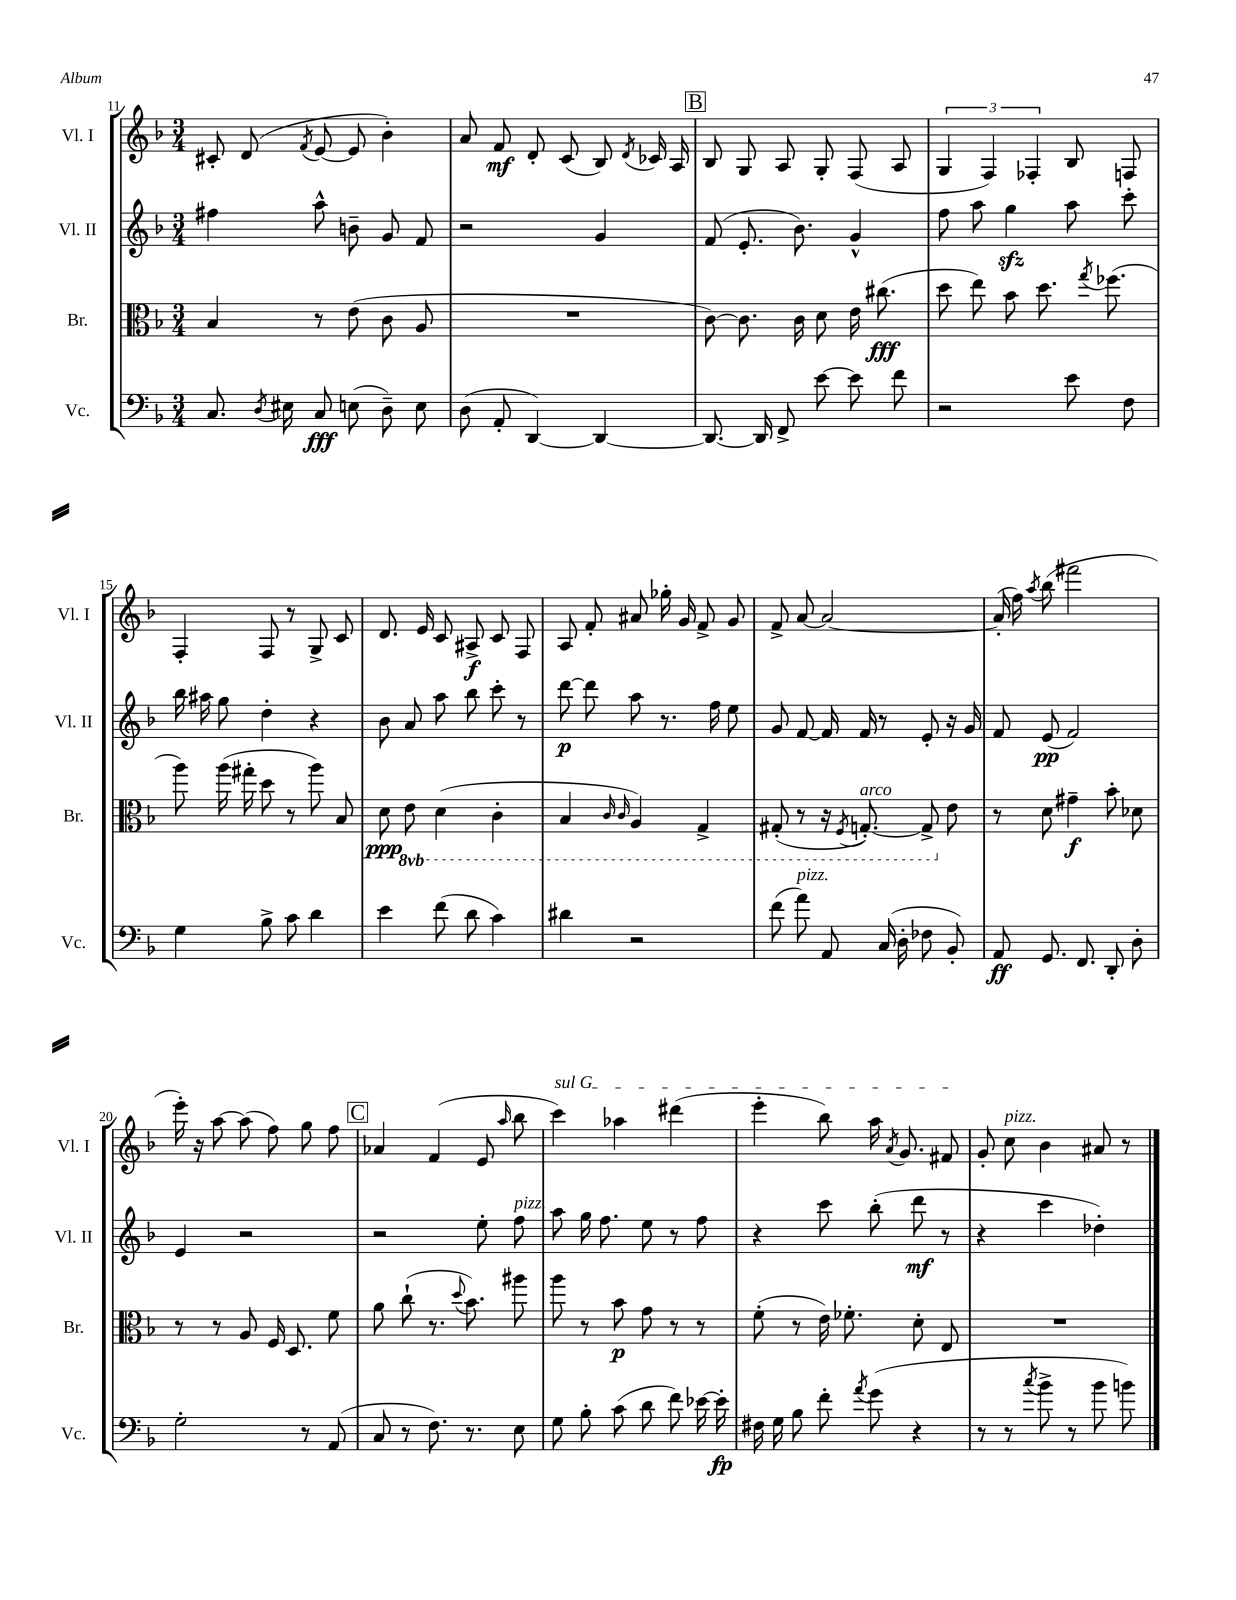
<<
\new StaffGroup <<
\new Staff = "s0" \with { instrumentName = "Vl. I" shortInstrumentName = "Vl. I" } {
    \clef treble \key f \major \numericTimeSignature \time 3/4
    \autoBeamOff cis'8-. d'8( \acciaccatura { f'8 } e'8~ e'8 bes'4-.) |
    a'8 f'8\mf d'8-. c'8( bes8) \acciaccatura { d'8 } ces'16 a16 |
    \mark \markup { \box "B" } bes8 g8 a8 g8-. f8( a8 |
    \tuplet 3/2 { g4 f4) fes4-. } bes8 f8 |
    f4-. f8 r8 g8-> c'8 |
    d'8. e'16 c'8 ais8->\f c'8 f8 |
    a8 f'8-. ais'8 ges''16-. g'16 f'8-> g'8 |
    f'8-> a'8~ a'2~ |
    a'16-.( f''16) \acciaccatura { a''8 } bes''8( fis'''2 |
    e'''16-.) r16 a''8~ a''8( f''8) g''8 f''8 |
    \mark \markup { \box "C" } aes'4 f'4( e'8 \grace { a''16 } bes''8 |
    \once \override TextSpanner.bound-details.left.text = \markup { \italic "sul G" } c'''4\startTextSpan) aes''4 dis'''4( |
    e'''4-. bes''8) a''16 \acciaccatura { a'8 } g'8. fis'8\stopTextSpan |
    g'8-. c''8^\markup { \italic "pizz." } bes'4 ais'8 r8 \bar "|." |
}
\new Staff = "s1" \with { instrumentName = "Vl. II" shortInstrumentName = "Vl. II" } {
    \clef treble \key f \major \numericTimeSignature \time 3/4
    \autoBeamOff fis''4 a''8-^ b'8-- g'8 f'8 |
    r2 g'4 |
    \mark \markup { \box "B" } f'8( e'8.-. bes'8.) g'4-^ |
    f''8 a''8 g''4\sfz a''8 c'''8-. |
    bes''16 ais''16 g''8 d''4-. r4 |
    bes'8 a'8 a''8 bes''8 c'''8-. r8 |
    d'''8~\p d'''8 a''8 r8. f''16 e''8 |
    g'8 f'8~ f'16 f'16 r8 e'8-. r16 g'16 |
    f'8 e'8\pp( f'2) |
    e'4 r2 |
    \mark \markup { \box "C" } r2 e''8-. f''8^\markup { \italic "pizz." } |
    a''8 g''16 f''8. e''8 r8 f''8 |
    r4 c'''8 bes''8-.( d'''8\mf r8 |
    r4 c'''4 des''4-.) \bar "|." |
}
\new Staff = "s2" \with { instrumentName = "Br." shortInstrumentName = "Br." } {
    \clef alto \key f \major \numericTimeSignature \time 3/4 \set Staff.ottavationMarkups = #ottavation-simple-ordinals
    \autoBeamOff bes4 r8 e'8( c'8 a8 |
    R2. |
    \mark \markup { \box "B" } c'8~) c'8. c'16 d'8 e'16 cis''8.\fff( |
    d''8 e''8) bes'8 d''8. \acciaccatura { g''8 } fes''8.( |
    a''8) a''16( gis''16-. d''8 r8 a''8) bes8 |
    d'8\ppp \ottava #-1 e8 d4( c4-. |
    bes,4 \grace { c16 c16 } a,4) g,4-> |
    gis,8-.( r8 r16 \acciaccatura { f,8 } g,8.~-.^\markup { \italic "arco" }) g,8-> \ottava #0 e'8 |
    r8 d'8 gis'4--\f bes'8-. des'8 |
    r8 r8 a8 f16 d8. f'8 |
    \mark \markup { \box "C" } a'8 c''8-!( r8. \appoggiatura { d''8 } bes'8.) ais''8 |
    a''8 r8 bes'8\p g'8 r8 r8 |
    f'8-.( r8 e'16) fes'8.-. d'8-. e8 |
    R2. \bar "|." |
}
\new Staff = "s3" \with { instrumentName = "Vc." shortInstrumentName = "Vc." } {
    \clef bass \key f \major \numericTimeSignature \time 3/4
    \autoBeamOff c8. \acciaccatura { d8 } eis16 c8\fff e8( d8--) e8 |
    d8( a,8-. d,4~) d,4~ |
    \mark \markup { \box "B" } d,8.~ d,16 f,8-> e'8~ e'8 f'8 |
    r2 e'8 f8 |
    g4 bes8-> c'8 d'4 |
    e'4 f'8( d'8 c'4) |
    dis'4 r2 |
    f'8( a'8^\markup { \italic "pizz." }) a,8 c16( d16-. fes8 bes,8-.) |
    a,8\ff g,8. f,8. d,8-. d8-. |
    g2-. r8 a,8( |
    \mark \markup { \box "C" } c8 r8 f8.) r8. e8 |
    g8 bes8-. c'8( d'8 f'8) ees'16~ ees'16-.\fp |
    fis16 g16 bes8 f'8-. \acciaccatura { a'8 } g'8( r4 |
    r8 r8 \acciaccatura { c''8 } bes'8-> r8 bes'8 b'8) \bar "|." |
}
>>
>>
\layout { \context { \Score currentBarNumber = #11 } }
